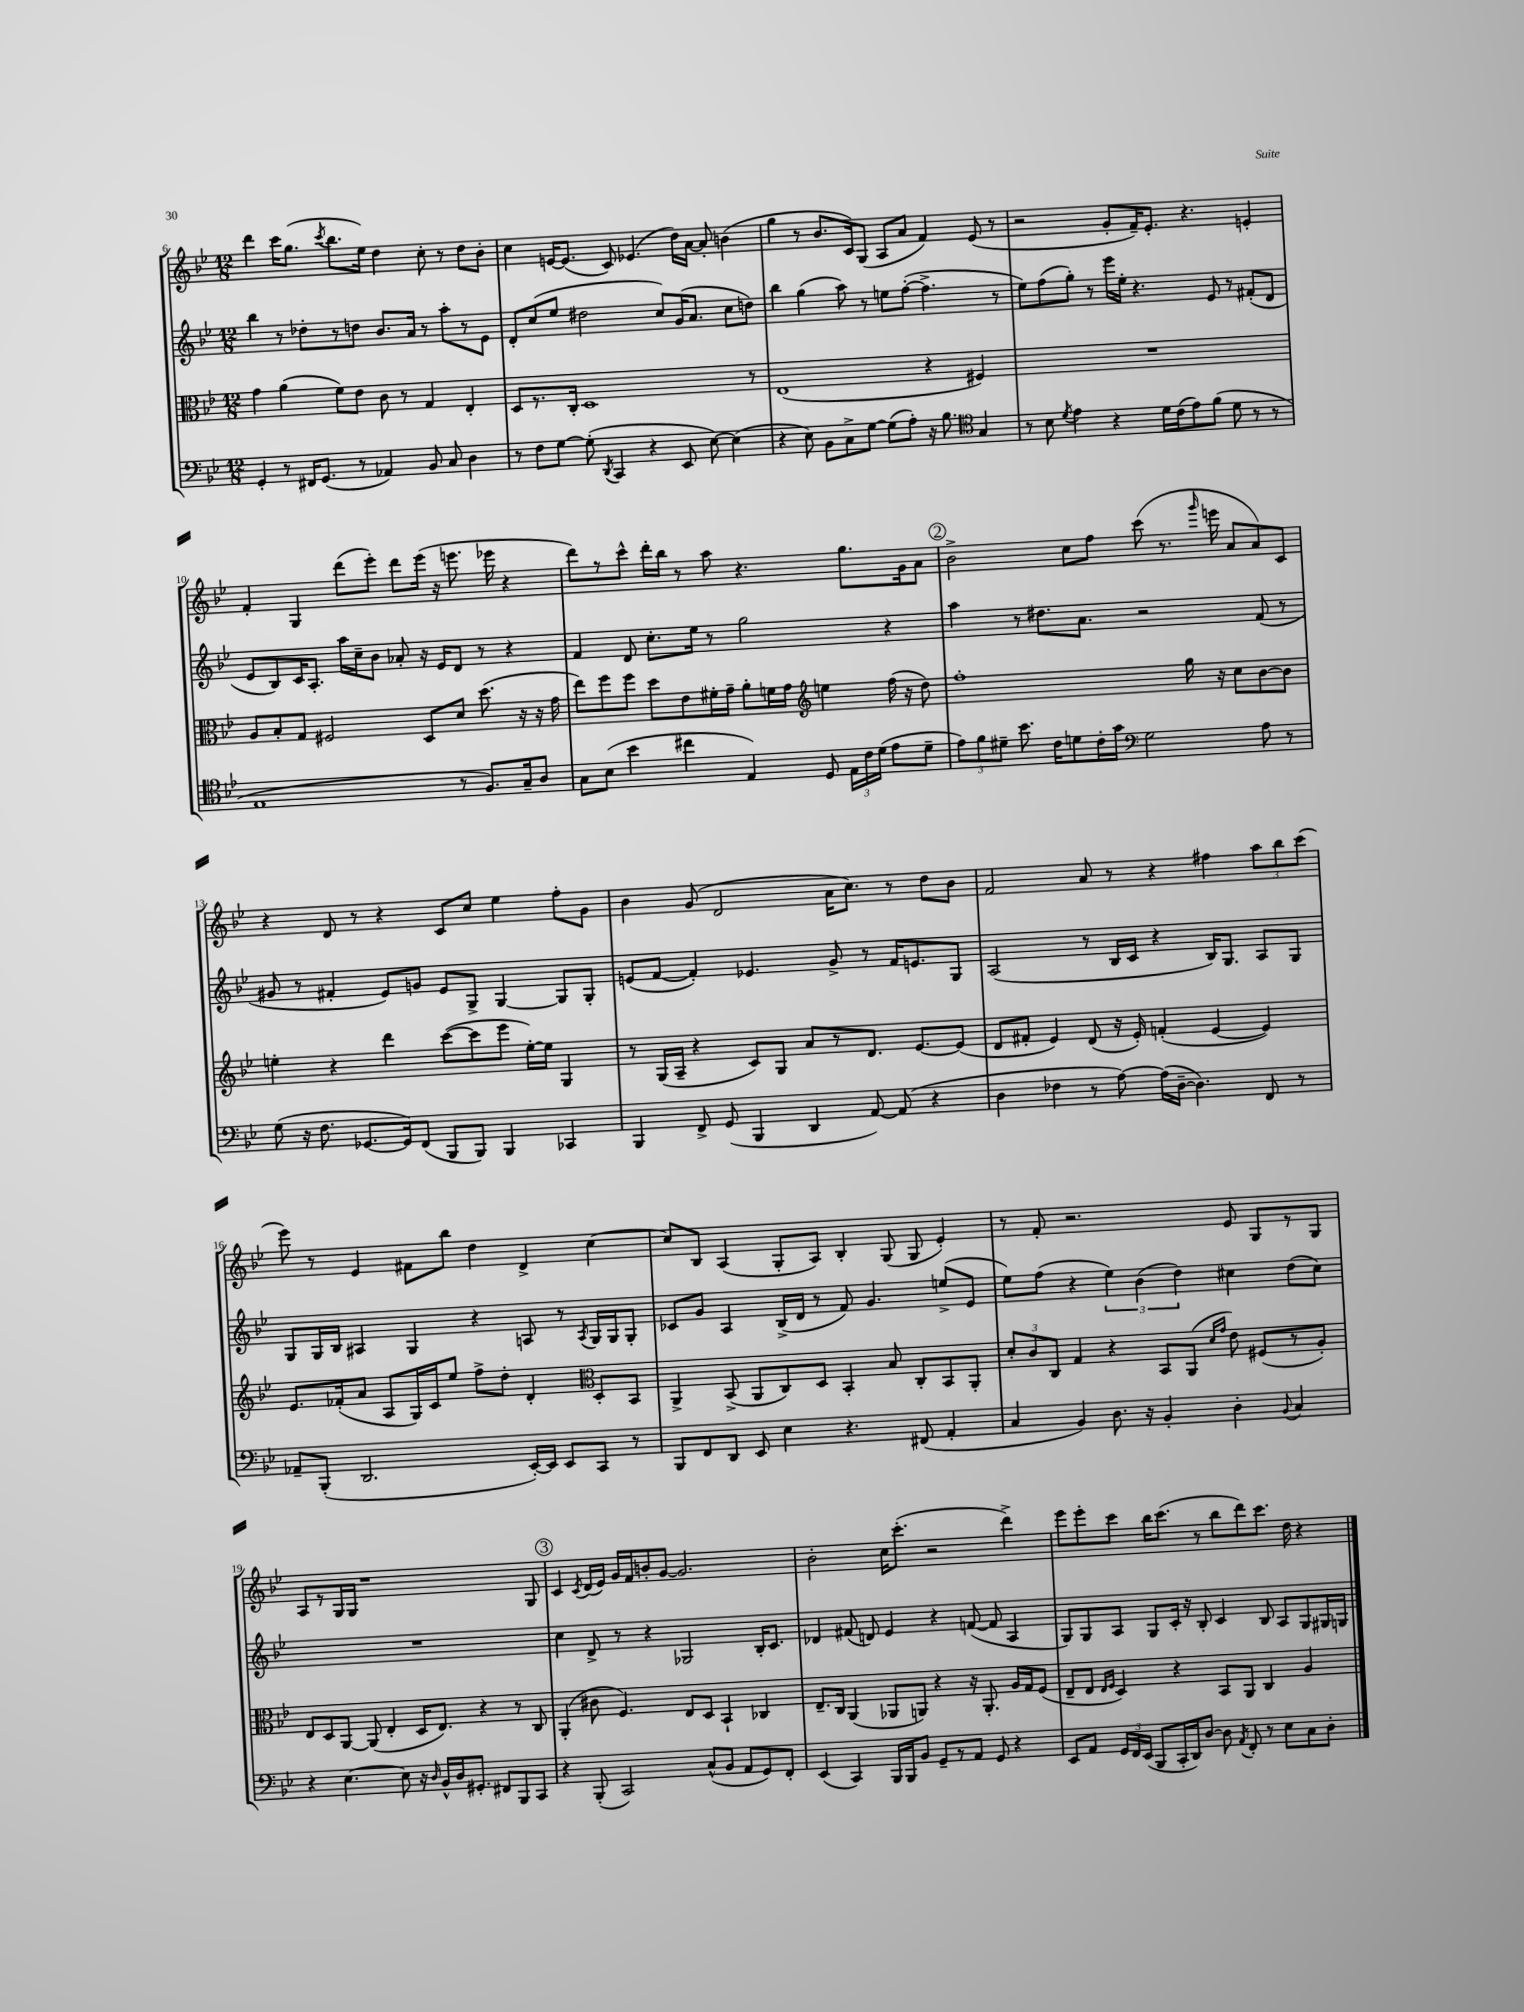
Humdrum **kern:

**kern	**kern	**kern	**kern
*part4	*part3	*part2	*part1
*staff4	*staff3	*staff2	*staff1
*clefF4	*clefC3	*clefG2	*clefG2
*k[b-e-]	*k[b-e-]	*k[b-e-]	*k[b-e-]
*M12/8	*M12/8	*M12/8	*M12/8
=6	=6	=6	=6
4GG'/	4g\	4bb-\	4ddd\
8r	(4a\	8r	16ccc\KL
.	.	.	(8.gg\J
16FF#X/KL	.	8dd-X'\L	.
(8.GG/J	.	.	.
.	.	.	8qccc/
.	8f\L)	8r	8.bb-\L
8r	8e-\J	8ddn\J	.
.	.	.	16ee-\Jk)
4AA-X/)	8c\	8.b-/L	4dd\
.	8r	.	.
.	.	16a/Jk	.
8BB-/	4G/	8r	8cc'\
8C/	.	8aa'\L	8r
4D\	4E-'/	8r	8dd\L
.	.	8e-\J	8b-'\J
=7	=7	=7	=7
8r	8D/L	8d'/L	4cc\
8F\L	8.r	(8cc/	.
[8G\J	.	8ee-/J	[16en/KL
.	16C'/Jk	.	(8.e/J]
(8G'\]	1D	2dd#X\	.
8qDD/	.	.	.
4CC/	.	.	8c/)
.	.	.	(4.e-X/
4r	.	.	.
.	.	8cc/L)	.
8EE-/	.	(16g/K	16dd\LL)
.	.	8.a/J	[16a\JJ
[8E-\)	.	.	8a'/]
(4E-\]	.	8cc\L	(4bn\
.	8r	8ddn\J)	.
=8	=8	=8	=8
4r	(1E-	4bb-\	4gg\
8E-\)	.	(4gg\	8r
8BB-\L	.	.	8.b-/L
8C^\	.	8aa\)	.
.	.	.	16c/k)
[8G\J	.	8r	(8G/J
(8G\L]	.	8een\L	8A/L
8A'\J)	.	([8ff'\J	8a/J
16r	4r	4.ff^\]	4f/)
8.B-\	.	.	.
*clefC4	*	*	*
4G/	4F#X/)	.	(8e-/
.	.	8r	8r
=9	=9	=9	=9
8r	1.r	8ee-\L)	2r
8B-\	.	(8ff\	.
8qd/	.	.	.
4e-\	.	8gg'\J)	.
.	.	8r	.
4r	.	16eee-\LL	8g'/L
.	.	16ee-'\JJ	.
.	.	4.r	16f~/K)
.	.	.	8.e-'/J
16d\LL	.	.	.
(16c\J	.	.	.
8e-\)	.	.	4.r
(8f\J	.	8e-/	.
8d\	.	8r	.
8r	.	(8f#X'/L	4en'/
8r	.	8d/J	.
!!LO:LB:g=z
=10	=10	=10	=10
1E-	8A/L	8e-/L	4f'/
.	8B-'/	8B-/)	.
.	8G/J	16c/K	4G/
.	.	8.A'/J	.
.	2F#X/	.	.
.	.	16aa\LL	(8ddd\L
.	.	16cc~\J	.
.	.	8b-\J	8eee-'\J)
.	.	8a-X'/	8ddd\L
.	8D/L	16r	(16eee-\Jk
.	.	16e-/KL	16r
8r	8d/J	8d/J	8.eeen\
8.F/L)	(8.dd\	8r	.
.	.	.	16eee-X\
.	.	4r	4r
16G~/k	16r	.	.
8A/J	16r	.	.
.	16g\	.	.
=11	=11	=11	=11
8G\L	8ee-\L)	4f/	8ddd\L)
(8B-\J	8ff\	.	8r
4b-\	8ff\J	8d/	8ccc^^\J
.	8dd\L	8.cc'\L	16ddd'\LL
.	.	.	16bb-\JJ
4cc#X\	8e-\	.	8r
.	.	16ee-\Jk	.
.	16f#X'\L	8r	8aa\
.	16g~\JJ	.	.
4E-/)	8a'\L	2gg\	4.r
.	16fn\L	.	.
.	16g\JJ	.	.
*	*clefG2	*	*
8D/	4een\	.	.
24E-\LL	.	.	8.gg\L
24c\	.	.	.
(24d\JJ	.	.	.
8e-\L	(16ff\	4r	.
.	16r	.	16g\k
8d~\J	8dd\)	.	8a\J
!!LO:REH:place=s1:t=2
=12	=12	=12	=12
12e-\L)	1ff'	4aa\	2b-^\
12f\	.	.	.
12d#X~\J	.	.	.
8.b-\	.	8r	.
.	.	8.dd#X\L	.
16c\KL	.	.	.
8dn\	.	.	8cc\L
.	.	8.a\J	.
16c'\L	.	.	8ff\J
16g\JJ	.	.	.
*clefF4	*	*	*
2G\	.	2r	(8ccc\
.	.	.	8.r
.	16gg\	.	.
.	.	.	16qqggg/
.	16r	.	16eeen\
.	8cc\L	.	8a/L
8A\	[8b-\	(8f/	8a/)
8r	8b-\J]	8r	8c/J
!!LO:LB:g=z
=13	=13	=13	=13
(8G\	4een'\	8g#X/	4r
16r	.	8r	.
8.F\	.	.	.
.	4r	4f#X'/	8d/
[8.GG-X/L	.	.	8r
.	4ddd\	8e-/L)	4r
16GG-/k])	.	.	.
(8FF/J	.	8gn/J	.
8BBB-/L	([8ccc\L	8e-/L	8c/L
8BBB-/J)	8ccc\]	8G^/J	8cc/J
4BBB-/	8eee-\J	[4G/	4ee-\
.	[16ee'\LL)	.	.
.	16ee\JJ]	.	.
4CC-X/	4G/	8G/L]	8ff'\L
.	.	8G'/J	8g\J
=14	=14	=14	=14
4BBB-/	8r	(8en/L	4b-\
.	(16G/LL	[8f/J	.
.	16A~/JJ	.	.
8FF^/	4r	4f'/])	(8g/
(8GG/	.	.	2d/
4BBB-/	8c/L)	4.e-X/	.
.	8G/J	.	.
4DD/	8a/L	.	.
.	8r	8g^/	16a\KL
.	.	.	8.cc\J)
[8AA/)	8.d/J	8r	.
(8AA/]	.	16f/KL	8r
.	[8.e-/L	8.en/	.
4r	.	.	8dd\L
.	(8e-/J]	8G/J	8b-\J
=15	=15	=15	=15
4D\	8d/L	(2A/	2f/
.	8f#X'/J	.	.
4F-X\	4e-/)	.	.
8r	(8d/	8r	8a/
[8A\)	16r	16B-/LL	8r
.	16e-'/)	16c/JJ	.
(16A\LL]	(4fn'/	4r	4r
[16D~\JJ	.	.	.
4.D\])	.	.	.
.	[4e-/	16B-/KL)	4ff#X\
.	.	8.G/J	.
8FF/	4e-/])	8A/L	12aa\L
.	.	.	12bb-\
8r	.	8G/J	.
.	.	.	(12ccc\J
!!LO:LB:g=z
=16	=16	=16	=16
8AA-X~/L	8.e-/L	8G/L	8eee-\)
(8BBB-'/J	.	16G/L	8r
.	(16f-X'/k	16B-/JJ	.
2.DD/	8a/J	4A#X/	4e-/
.	8A/L	.	.
.	16G/L)	4G/	8f#X\L
.	16c/J	.	.
.	8ee-/J	.	8bb-\J
.	8ff^\L	4r	4dd\
.	8dd'\J	.	.
[16EE-'/LL)	4d'/	8An/	4d^/
16EE-/JJ]	.	.	.
8EE-/L	.	8r	.
*	*clefC3	*	*
.	.	8qA/	.
8CC/J	8D'/L	16G/LL	[4cc\
.	.	16G/J	.
8r	8BB-/J	8G'/J	.
=17	=17	=17	=17
8BBB-/L	4AA^/	8c-X/L	8cc/L]
8FF/	.	8g/J	8B-/J
8DD/J	(8BB-^/	4A/	(4A/
8EE-/	8AA/L	.	.
4E-\	8C/)	(16B-^/LL	8G'/L
.	.	16d/JJ	.
.	8D/J	8r	8A/J)
4.r	4BB-'/	8f/)	4B-'/
.	.	4.g/	.
.	8B-/	.	(8G/
(8FF#X/	8C'/L	.	8G/
4AA'/	8BB-/	(8een^/L	4e-'/)
.	8AA'/J	8e-/J	.
=18	=18	=18	=18
4C/	12d'/L	8ee-\L)	8r
.	12c/	.	.
.	.	(8ff\J	8f'/
.	12C/J	.	.
4BB-/)	4G/	4r	2.r
8.D\	4r	6ee-\)	.
.	.	(6b-\	.
16r	.	.	.
4BB-'/	8BB-/L	.	.
.	.	6dd\)	.
.	(8AA/J	.	.
.	16qqd/LL	.	.
.	16qqg/JJ	.	.
4D'\	8e-\)	4cc#X\	8e-/
.	(8F#X/L	.	8G/L
8qqBB-/	.	.	.
4C/	8r	(8dd\L	8r
.	8A'/J)	8cc#\J)	8G/J
!!LO:LB:g=z
=19	=19	=19	=19
4r	8E-/L	1.r	8A/L
.	8D/	.	8r
[4.E-\	[8AA/J	.	16G/L
.	.	.	16G/JJ
.	(8AA/]	.	1r
.	4E-'/	.	.
8E-\]	.	.	.
16r	16D/KL	.	.
16qqD/	.	.	.
16BB-^^/LL	8.E-/J)	.	.
16D/J	.	.	.
8.GG#X'/J	.	.	.
.	4r	.	.
8FF#X/L	.	.	.
8BBB-/	8r	.	.
8CC/J	8C/	.	8G/
!!LO:REH:place=s1:t=3
=20	=20	=20	=20
4r	(4AA'/	4cc\	4c/
.	.	.	8qc/
(8BBB-'/	8c#X\	8d^/	(16d/LL
.	.	.	16e-/JJ)
2CC/)	4.F/)	8r	16g/LL
.	.	.	16f/J
.	.	4r	8bn'/
.	.	.	[8g/J
.	8E-/L	2G-X/	2.g/]
(8C^^/L	8D/J	.	.
8BB-/J	4BB-`/	.	.
8AA/L	.	.	.
8GG/)	4C-X/	16B-'/KL	.
.	.	8.c/J	.
8FF'/J	.	.	.
=21	=21	=21	=21
(4EE-/	8.E-~/L	4d-X/	2b-'\
.	16C/Jk	.	.
4CC/)	(4AA/	(8f#X/	.
.	.	8dn/)	.
16BBB-/LL	8AA-X/L	4e-/	16cc\KL
16BBB-/J	.	.	(8.ccc'\J
8BB-/J	8AAn/J)	.	.
8GG~/L	4r	4r	2r
8r	.	.	.
8AA/J	16r	([8fn/	.
.	8.AA'/	.	.
8GG/	.	8f/]	.
4r	16A/LL	4A/	4ddd^\)
.	16G/J	.	.
.	(8F/J	.	.
=22	=22	=22	=22
8EE-/L	8E-~/L	8G/L)	8eee-\L
8AA/J	8E-/J	8G/	8eee-'\
.	16qqE-/LL	.	.
.	16qqF/JJ	.	.
24GG/LL	4D/)	8A/J	8ccc\J
24FF/	.	.	.
(24EE-/JJ	.	.	.
8BBB-/L	.	8G/L	16bb-\KL
.	.	.	(8.ccc\J
16CC'/L	4r	16c'/Jk	.
16DD/J)	.	16r	.
[8D/J	.	8B-'/	8r
8D\]	8BB-/L	4c/	8bb-\L
8qAA/	.	.	.
8FF'/	8AA/J	.	8ddd\)
8r	4C/	8B-/	8.ccc\J
8E-\L	.	8A/L	.
.	.	.	16dd\
8C\	4A/	8G/	4r
8D'\J	.	16G#X/L	.
.	.	16Gn/JJ	.
==	==	==	==
*-	*-	*-	*-
